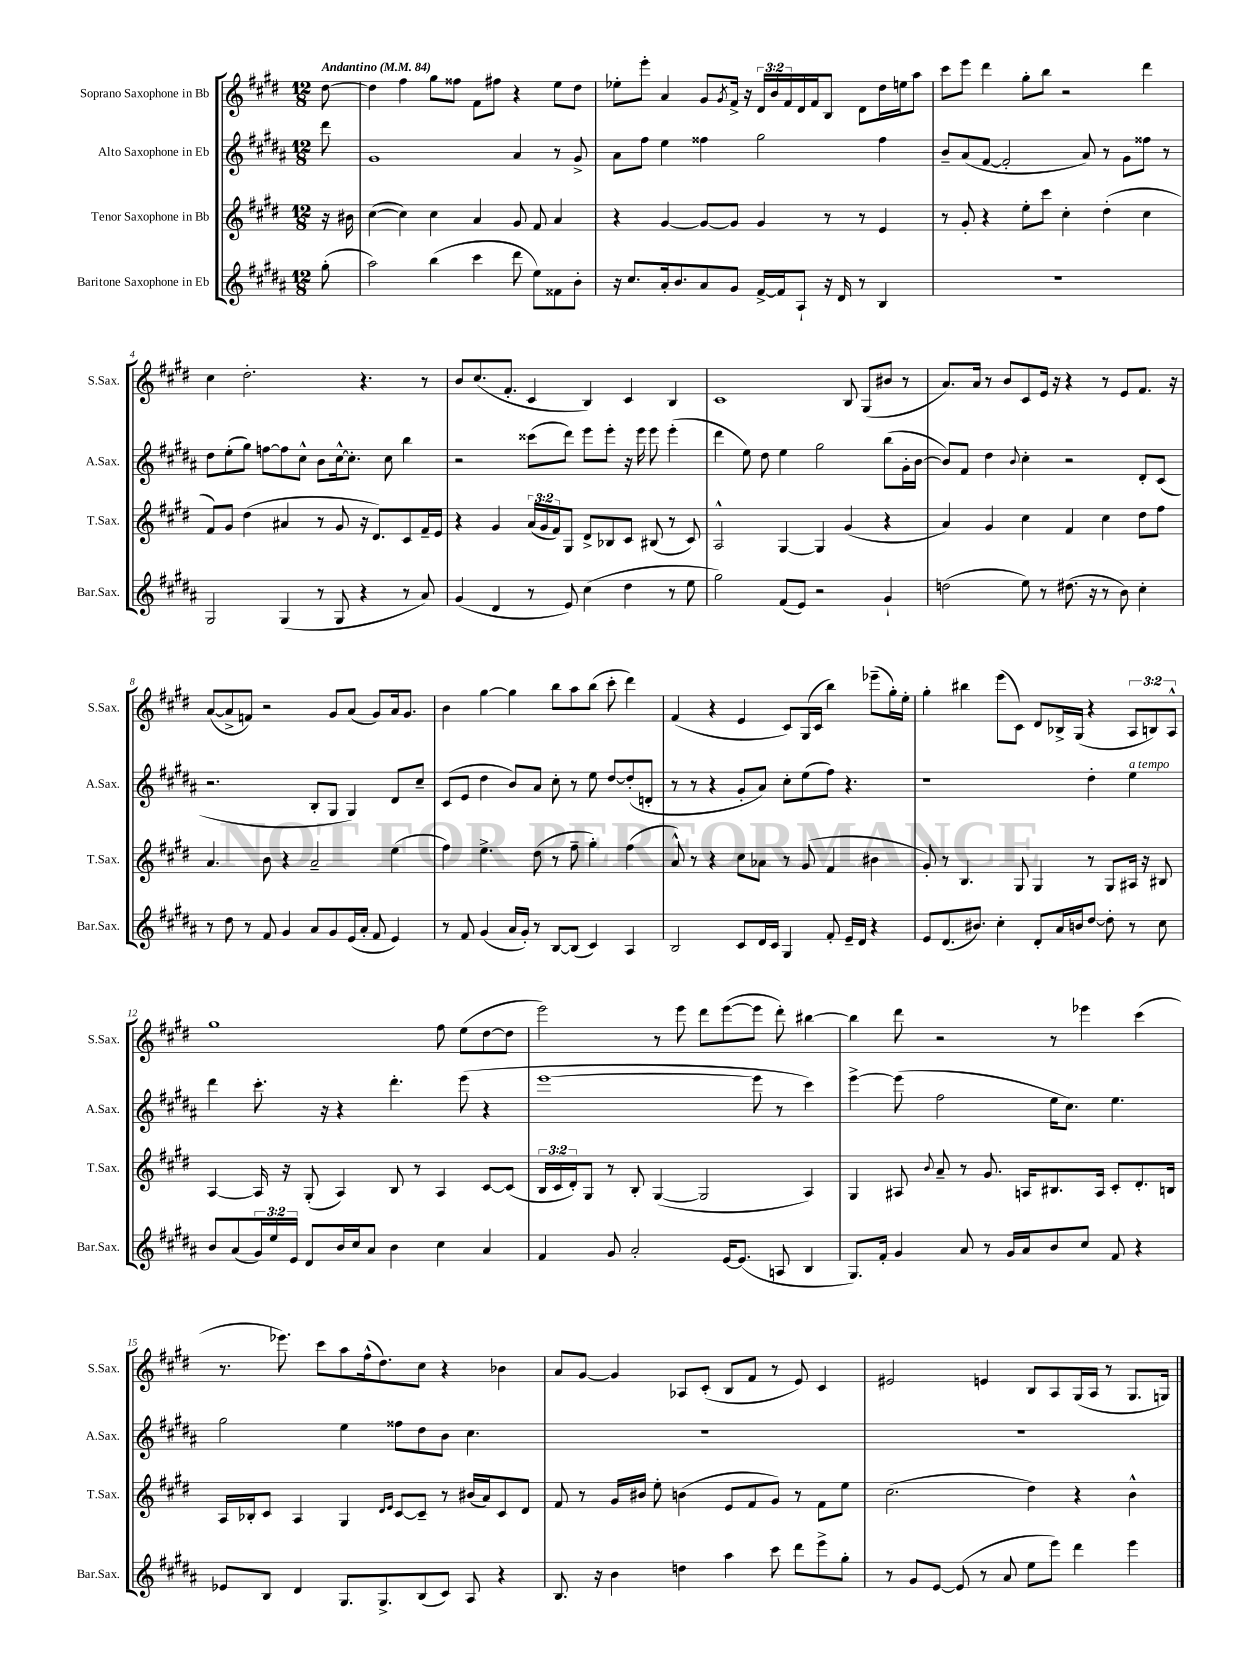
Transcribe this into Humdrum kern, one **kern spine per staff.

**kern	**kern	**kern	**kern
*staff4	*staff3	*staff2	*staff1
*clefG2	*clefG2	*clefG2	*clefG2
*k[f#c#g#d#a#]	*k[f#c#g#d#]	*k[f#c#g#d#a#]	*k[f#c#g#d#]
*M12/8	*M12/8	*M12/8	*M12/8
*MM84	*MM84	*MM84	*MM84
(8gg#'	16r	8ddd#	[8dd#
.	16b#	.	.
=	=	=	=
2aa#)	([4cc#	1g#	4dd#]
.	4cc#])	.	4ff#
(4bb	4cc#	.	8gg#
.	.	.	8ff##
4ccc#	4a	.	8f#
.	.	.	8ff#
8ddd#	8g#	4a#	4r
8ee)	8f#	.	.
8f##	4a	8r	8ee
8b'	.	8g#^	8dd#
=	=	=	=
16r	4r	8a#	8ee-'
8.cc#	.	.	.
.	.	8ff#	8eee'
16a#'	[4g#	4ee	4a
8.b	.	.	.
8a#	8g#_	4ff##	8g#
.	.	.	8qg#
8g#	8g#]	.	16f#^
.	.	.	16r
[16f#^	4g#	2gg#	24d#
.	.	.	24b
16f#]	.	.	.
.	.	.	24f#
8A#`	.	.	16d#
.	.	.	16f#
16r	8r	.	8B
16d#	.	.	.
8r	8r	.	8d#
4B	4e	4ff##	16dd#
.	.	.	16ee
.	.	.	8aa
=	=	=	=
1.r	8r	8b~	8ccc#
.	8g#'	(8a#	8eee
.	4r	[8f#	4ddd#
.	.	2f#']	.
.	8ee'	.	8gg#'
.	8ccc#	.	8bb
.	4cc#'	.	2r
.	.	8a#)	.
.	(4dd#'	8r	.
.	.	8g#	.
.	4cc#	8ff##	4ddd#
.	.	8r	.
=	=	=	=
2G#	8f#)	8dd#	4cc#
.	8g#	(8ee'	.
.	(4dd#	8gg#)	2.dd#'
.	.	[8ff	.
(4G#	4a#	8ff]	.
.	.	8cc#^^	.
8r	8r	8b	.
8G#	8g#	[16cc#^^	.
.	.	8.cc#']	.
4r	16r	.	4.r
.	8.d#)	.	.
.	.	8cc#	.
8r	8c#	4bb	.
8a#)	16f#~	.	8r
.	16e	.	.
=	=	=	=
(4g#	4r	2r	8b
.	.	.	(8.cc#
4d#	4g#	.	.
.	.	.	8.f#'
8r	(24a	(8ccc##	4c#
.	24g#	.	.
.	24f#)	.	.
8e)	8G#	8ddd#)	.
(4cc#	8d#^	8eee	4B)
.	8B-	8eee'	.
4dd#	8c#	16r	4c#
.	.	16eee	.
.	(8B#	8eee	.
8r	8r	(4eee'	4B
8ee	8c#)	.	.
=	=	=	=
2gg#)	2A^^	4ddd#	1c#
.	.	8ee)	.
.	.	8dd#	.
(8f#	[4G#	4ee	.
8e)	.	.	.
2r	4G#]	2gg#	.
.	(4g#	.	8B
.	.	.	(8G#
4g#`	4r	(8bb	8b#
.	.	16g#'	8r
.	.	[16b	.
=	=	=	=
(2dd	4a)	8b])	8.a)
.	.	8f#	.
.	.	.	16a
.	4g#	4dd#	8r
.	.	.	8b
.	.	8qqb	.
8ee)	4cc#	4cc#'	8c#
8r	.	.	16e
.	.	.	16r
(8.dd#	4f#	2r	4r
16r	.	.	.
8r	4cc#	.	8r
8b)	.	.	8e
4cc#'	8dd#	8d#'	8.f#
.	8ff#	(8c#	.
.	.	.	16r
=	=	=	=
8r	4.a	2.r	([8a
8dd#	.	.	8a^]
8r	.	.	8f)
8f#	8b	.	2r
4g#	4r	.	.
8a#	2a~	8B'	.
8g#	.	8G#	8g#
(16e	.	4G#)	(8a
16a#'	.	.	.
8f#	.	.	8g#)
4e)	(4ee	8d#	16a
.	.	.	8.g#
.	.	8cc#~	.
=	=	=	=
8r	4ff#)	(8c#	4b
8f#	.	8e	.
(4g#	4.ee^	4dd#	[4gg#
16a#	.	8b)	4gg#]
16g#')	.	.	.
8r	(8dd#	8a#	.
[8B	8r	8cc#'	8bb
(8B]	8ff#~	8r	8aa
4c#)	4gg#')	8ee	(8bb
.	.	[8dd#	8ccc#'
4A#	(4ff#	(8dd#']	4ddd#)
.	.	8d'	.
=	=	=	=
2B	8a^^)	8r	(4f#
.	8r	8r	.
.	4r	4r	4r
8c#	8cc#	8g#'	4e
16d#	8a-	8a#)	.
16c#	.	.	.
4G#	8r	8cc#'	8c#)
.	(8g#	(8ee	(16G#
.	.	.	16c#
8f#'	4f#	8ff#)	4bb)
16e~	.	4.r	.
16d#	.	.	.
4r	4b#	.	(8eee-~
.	.	.	16gg#')
.	.	.	16ee'
=	=	=	=
8e	8g#')	1r	4gg#'
(8.d#	8r	.	.
.	4.B	.	4bb#
8.b#)	.	.	.
4cc#'	.	.	(8eee
.	8G#	.	8c#)
8d#'	4G#	.	8d#
16a#	.	.	16B-^
16b	.	.	(16G#
[8dd#	8r	4dd#'	4r
8dd#']	8G#	.	.
8r	16A#	4ee	12A
.	16r	.	.
.	.	.	12B)
8cc#	8B#	.	.
.	.	.	12A^^
=	=	=	=
8b	[4A	4ddd#	1gg#
(8a#	.	.	.
24g#)	16A]	8.ccc#'	.
24ee	.	.	.
.	16r	.	.
24e	.	.	.
8d#	(8G#'	.	.
.	.	16r	.
16b	4A)	4r	.
16cc#	.	.	.
8a#	.	.	.
4b	8B	4.ddd#'	.
.	8r	.	.
4cc#	4A	.	8ff#
.	.	(8eee	(8ee
4a#	[8c#	4r	[8dd#
.	(8c#]	.	8dd#]
=	=	=	=
4f#	24B	[1eee	2eee)
.	24c#	.	.
.	24d#')	.	.
.	8G#	.	.
8g#	8r	.	.
2a#'	8B'	.	.
.	([4G#	.	8r
.	.	.	8eee
.	2G#]	.	8ddd#
[16e	.	.	([8eee
(8.e]	.	.	.
.	.	8eee]	8eee]
8A	.	8r	8ddd#')
4B	4A)	4ccc#)	[4bb#
=	=	=	=
8.G#)	4G#	[4eee^	4bb#]
16f#'	.	.	.
4g#	8A#	(8eee]	8ddd#
.	8qqb	.	.
.	8a~	2ff#	2r
8a#	8r	.	.
8r	8.g#	.	.
16g#	.	.	.
16a#	16A	.	.
8b	8.B#	16ee	8r
.	.	8.cc#)	.
8cc#	.	.	4eee-
.	16A	.	.
8f#	8c#'	4.ee	.
4r	8.d#'	.	(4ccc#
.	16B	.	.
=	=	=	=
8e-	16A	2gg#	8.r
.	16B-'	.	.
8B	8c#	.	.
.	.	.	8.eee-)
4d#	4A	.	.
.	.	.	8ccc#
8.G#	4G#	4ee	8aa
.	.	.	(16ff#^^
8.G#^	.	.	8.dd#)
.	16qqd#	.	.
.	16qqe	.	.
.	[8c#	8ff##	.
(8B	8c#~]	8dd#	8cc#
8c#)	8r	8b	4r
8A#	(16b#	4.cc#	.
.	16a)	.	.
4r	8c#	.	4b-
.	8d#	.	.
=	=	=	=
8.B	8f#	1.r	8a
.	8r	.	[8g#
16r	.	.	.
4b	16g#	.	4g#]
.	16b#	.	.
.	8ee'	.	.
4dd	(4b	.	8A-
.	.	.	(8c#'
4aa#	8e	.	8B
.	8f#	.	8f#
8ccc#	8g#)	.	8r
8ddd#	8r	.	8e)
8eee^	8f#	.	4c#
8gg#'	8ee	.	.
=	=	=	=
8r	(2.cc#	1.r	2e#
8g#	.	.	.
[8e	.	.	.
(8e]	.	.	.
8r	.	.	4e
8a#	.	.	.
8ee	4dd#)	.	8B
8eee)	.	.	8A
4ddd#	4r	.	(16G#
.	.	.	16A
.	.	.	8r
4eee	4b^^	.	8.G#
.	.	.	16G)
==	==	==	==
*-	*-	*-	*-
